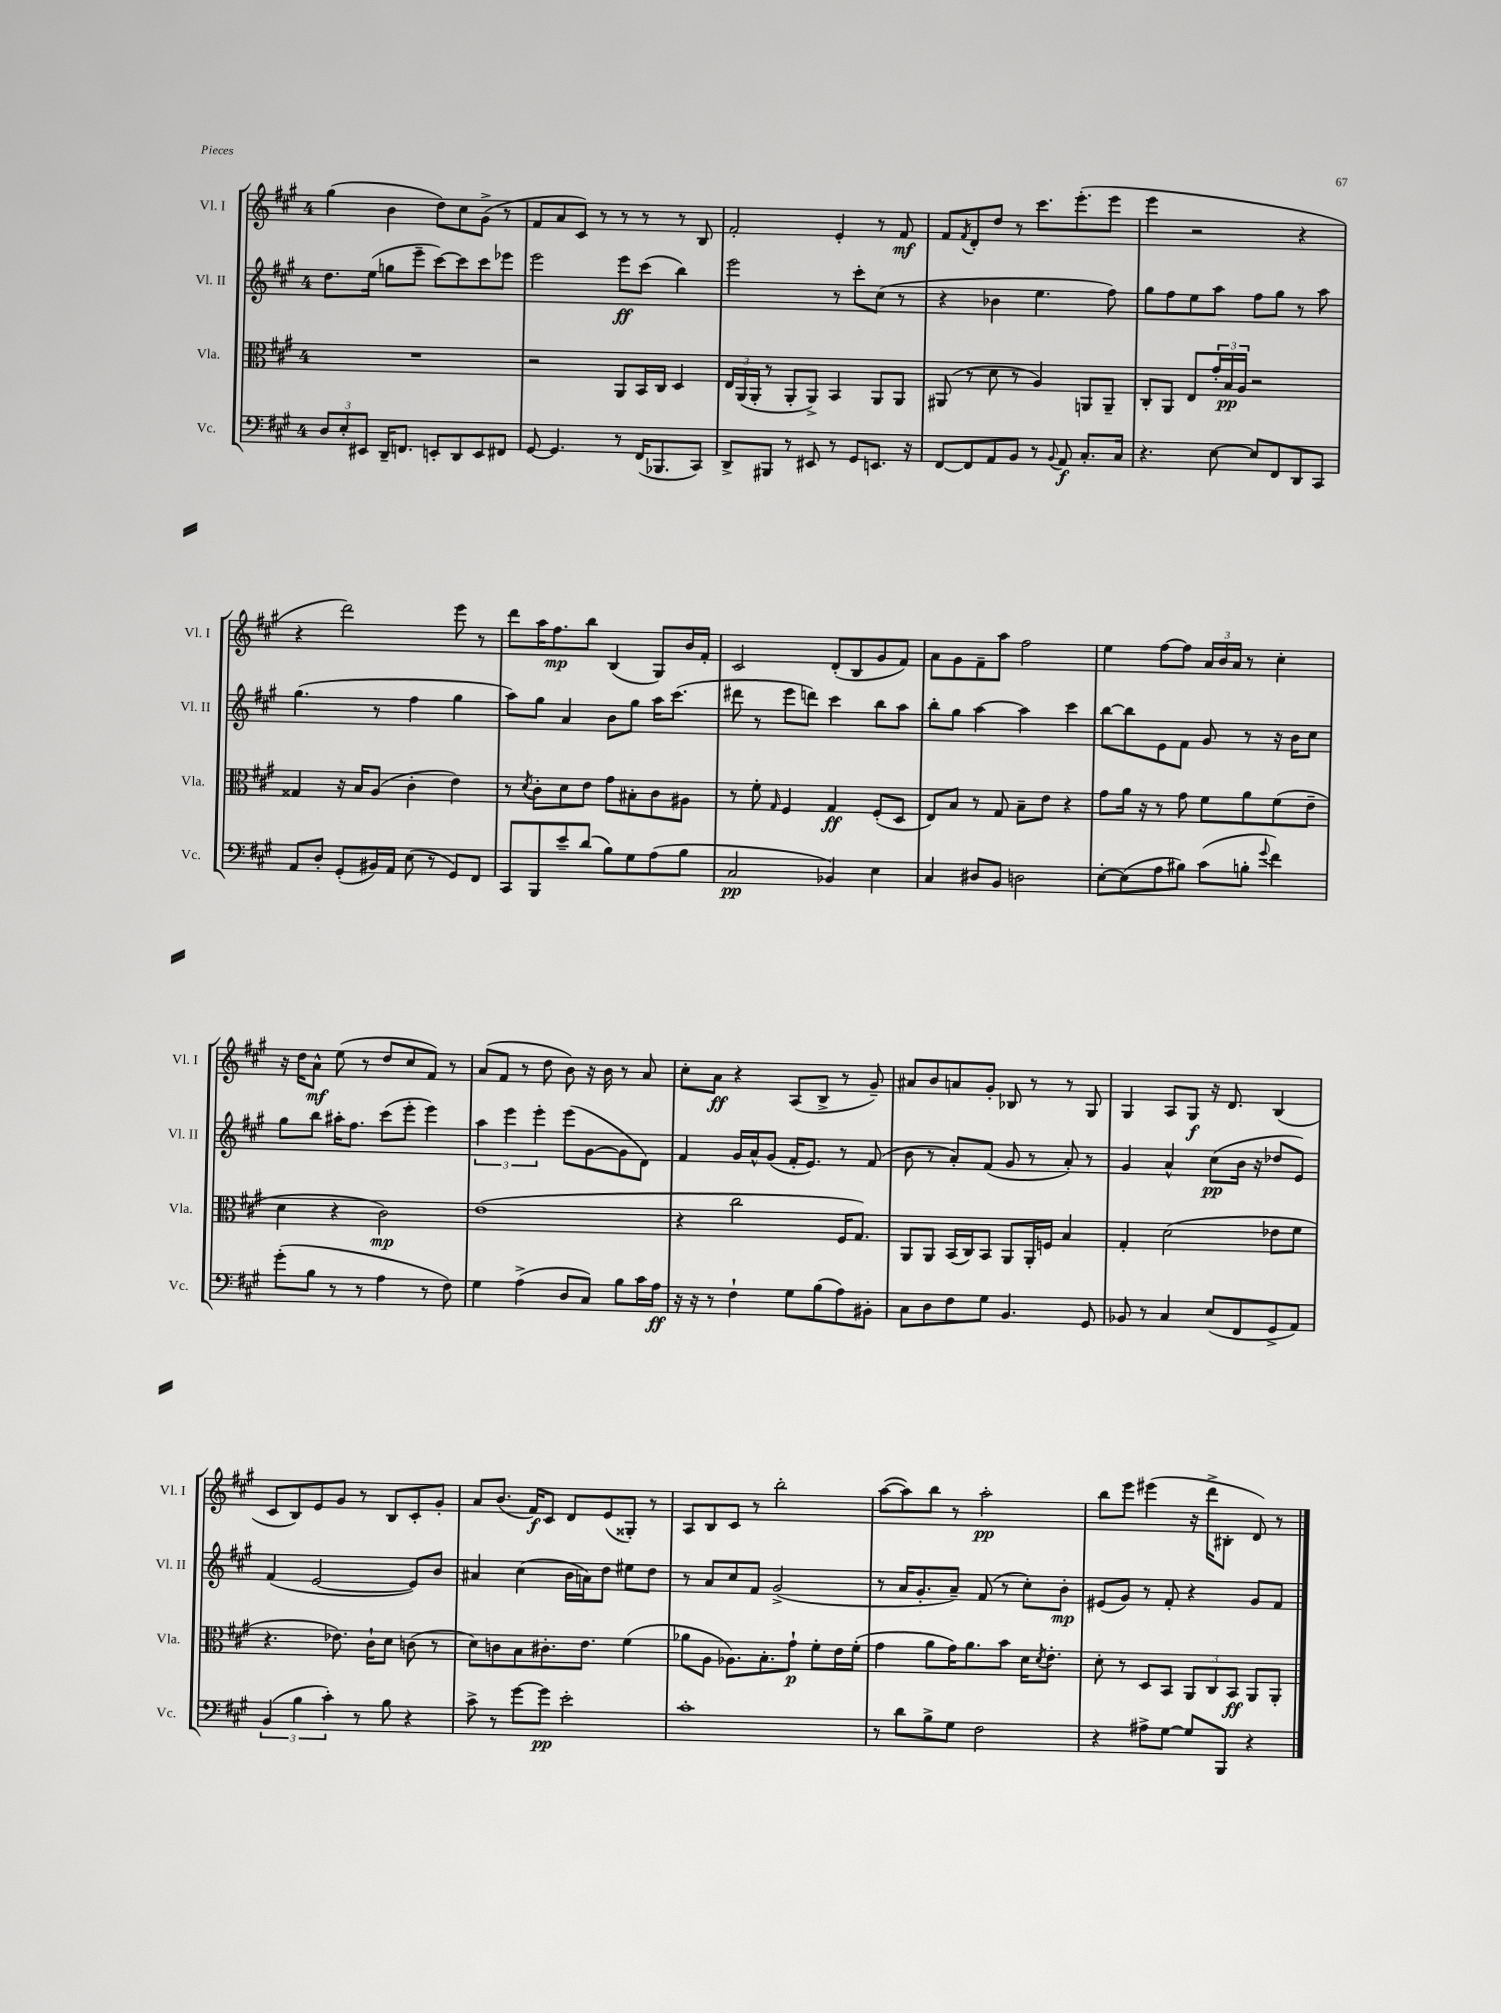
<<
\new StaffGroup <<
\new Staff = "s0" \with { instrumentName = "Vl. I" shortInstrumentName = "Vl. I" } {
    \clef treble \key a \major \once \override Staff.TimeSignature.style = #'single-digit \time 4/4
    gis''4( b'4 d''8) cis''8 gis'8->( r8 |
    fis'8 a'8 cis'8) r8 r8 r8 r8 b8 |
    fis'2-. e'4-. r8 fis'8\mf |
    fis'8 \acciaccatura { fis'8 } d'8-. d''8 r8 cis'''8. e'''8.-.( e'''8 |
    e'''4 r2 r4 |
    r4 d'''2) e'''8 r8 |
    d'''8 a''16 fis''8.\mp b''8 b4( gis8) b'16 fis'16-. |
    cis'2 d'8-.( b8 gis'8 fis'8) |
    a'8 gis'8 fis'8-- a''8 fis''2 |
    e''4 fis''8~ fis''8 \tuplet 3/2 { a'16 b'16 a'16 } r8 cis''4-. |
    r16 d''16 a'8-^\mf e''8( r8 d''8 cis''8 fis'8) r8 |
    a'8( fis'8 r8 d''8 b'8) r16 b'16 r8 a'8 |
    cis''8-. a'8\ff r4 a8( b8-> r8 gis'8--) |
    ais'8 b'8 a'8 gis'8-. bes8 r8 r8 gis8 |
    gis4 a8 gis8\f r16 d'8. b4( |
    cis'8 b8) e'8 gis'8 r8 b8 cis'8-. gis'8-. |
    a'8 b'8.( fis'16\f) cis'8 d'8 e'8( gisis8-.) r8 |
    a8 b8 cis'8 r8 b''2-. |
    a''8~( a''8) b''8 r8 a''2-.\pp |
    b''8 e'''8 eis'''4( r16 d'''16-> bis8-. d'8) r8 \bar "|." |
}
\new Staff = "s1" \with { instrumentName = "Vl. II" shortInstrumentName = "Vl. II" } {
    \clef treble \key a \major \once \override Staff.TimeSignature.style = #'single-digit \time 4/4
    d''8. e''16( g''8 e'''8-- cis'''8~) cis'''8 cis'''8 ees'''8 |
    e'''2 e'''8\ff cis'''8( b''4) |
    e'''2 r8 cis'''8-. cis''8( r8 |
    r4 bes'4 e''4. fis''8) |
    gis''8 fis''8 e''8 a''8 fis''8 gis''8 r8 a''8 |
    gis''4.( r8 fis''4 gis''4 |
    a''8) gis''8 a'4 b'8 gis''8 a''16 cis'''8.( |
    dis'''8 r8 e'''8 d'''8) cis'''4 b''8 a''8 |
    b''8-. gis''8 a''4~ a''4 cis'''4 |
    b''8~ b''8 e'8 fis'8 gis'8 r8 r16 b'16 cis''8 |
    gis''8 b''8 ais''16-. fis''8. cis'''8( e'''8-. e'''4) |
    \tuplet 3/2 { a''4 e'''4 e'''4-. } e'''8( gis'8~ gis'8 d'8) |
    fis'4 gis'16 a'16-^ gis'8( fis'16-. e'8.) r8 fis'8( |
    b'8 r8 a'8-.) fis'8( gis'8 r8 a'8-.) r8 |
    gis'4 a'4-^ cis''8\pp( b'16 r16 des''8 e'8) |
    fis'4( e'2~ e'8) b'8 |
    ais'4 cis''4( b'16 a'16) d''8 eis''8 d''8 |
    r8 a'8 cis''8 fis'8 gis'2->( |
    r8 a'16 gis'8.-. a'8--) fis'8( r8 cis''8-.) b'8-.\mp |
    eis'8( gis'8) r8 fis'8-. r4 gis'8 fis'8 \bar "|." |
}
\new Staff = "s2" \with { instrumentName = "Vla." shortInstrumentName = "Vla." } {
    \clef alto \key a \major \once \override Staff.TimeSignature.style = #'single-digit \time 4/4
    R1 |
    r2 a,8 b,16 cis16 d4 |
    \tuplet 3/2 { e16 a,16( a,16-. } r8 a,8-. a,8->) b,4 a,8 a,8 |
    ais,8( r8 d'8 r8 a4) a,8 a,8-- |
    cis8-. a,8 e8 \tuplet 3/2 { gis'16-. b16\pp a16 } r2 |
    gisis4 r16 b16 a8( cis'4-. e'4) |
    r8 \acciaccatura { d'8 } cis'8-. d'8 e'8 gis'8 bis8-. cis'8 ais8 |
    r8 fis'8-. \grace { gis16 } fis4 gis4\ff fis8-.( d8 |
    e8) b8 r8 gis8 b8-- e'8 r4 |
    gis'8 a'16 r16 r8 gis'8 fis'8 a'8 fis'8( e'8-- |
    d'4 r4 cis'2\mp) |
    e'1( |
    r4 cis''2 fis16 gis8.) |
    a,8 a,8 b,16( cis16) b,8 a,8 a,16-. f16 b4 |
    gis4-. d'2( ees'8 fis'8 |
    r4. ees'8.) cis'16-! d'8 c'8( r8 |
    d'8) c'8 b8 cis'8.-. e'8. fis'4( |
    aes'8 a8 aes8.) b8.-. gis'8-!\p fis'8-. e'16 fis'16-.( |
    gis'4 a'8 gis'16) a'8. b'8 d'16 \acciaccatura { d'8 } e'8.-. |
    d'8-. r8 d8 b,8 \tuplet 3/2 { a,8 cis8 b,8\ff } a,8 a,8-. \bar "|." |
}
\new Staff = "s3" \with { instrumentName = "Vc." shortInstrumentName = "Vc." } {
    \clef bass \key a \major \once \override Staff.TimeSignature.style = #'single-digit \time 4/4
    \tuplet 3/2 { d8 e8-. eis,8 } d,16-- f,8. e,8-. d,8 e,8 fis,8 |
    gis,8~ gis,4. r8 fis,16( bes,,8. cis,8) |
    d,8-> bis,,8 r8 eis,8 r8 gis,8 e,8. r16 |
    fis,8~ fis,8 a,8 b,8 r8 \appoggiatura { b,8 } a,8\f cis8.-. cis16 |
    r4. e8~ e8 fis,8 d,8 cis,8 |
    a,8 d8-. gis,8-.( bis,16) a,16 e8( r8 gis,8) fis,8 |
    cis,8 b,,8 e'8-- d'8( b8) gis8 a8( b8 |
    cis2\pp bes,4) e4 |
    cis4 dis8 b,8 d2 |
    e8~-. e8( a8 bis8) cis'8( b8-. \appoggiatura { gis'8 } fis'4) |
    gis'8-.( b8 r8 r8 a4 r8 fis8) |
    gis4 a4->( d8 cis8) b8 cis'16 a16\ff |
    r16 r16 r8 fis4-! gis8 b8( a8) bis,8-. |
    cis8 d8 fis8 gis8 b,4. gis,8 |
    bes,8 r8 cis4 e8( fis,8 gis,8-> a,8) |
    \tuplet 3/2 { b,4( b4 cis'4-.) } r8 b8 r4 |
    cis'8-> r8 gis'8~ gis'8\pp e'2-. |
    cis'1-. |
    r8 d'8 b8-> gis8 fis2 |
    r4 ais8-> gis8~ gis8 b,,8 r4 \bar "|." |
}
>>
>>
\layout { \context { \Score \remove "Bar_number_engraver" } }
